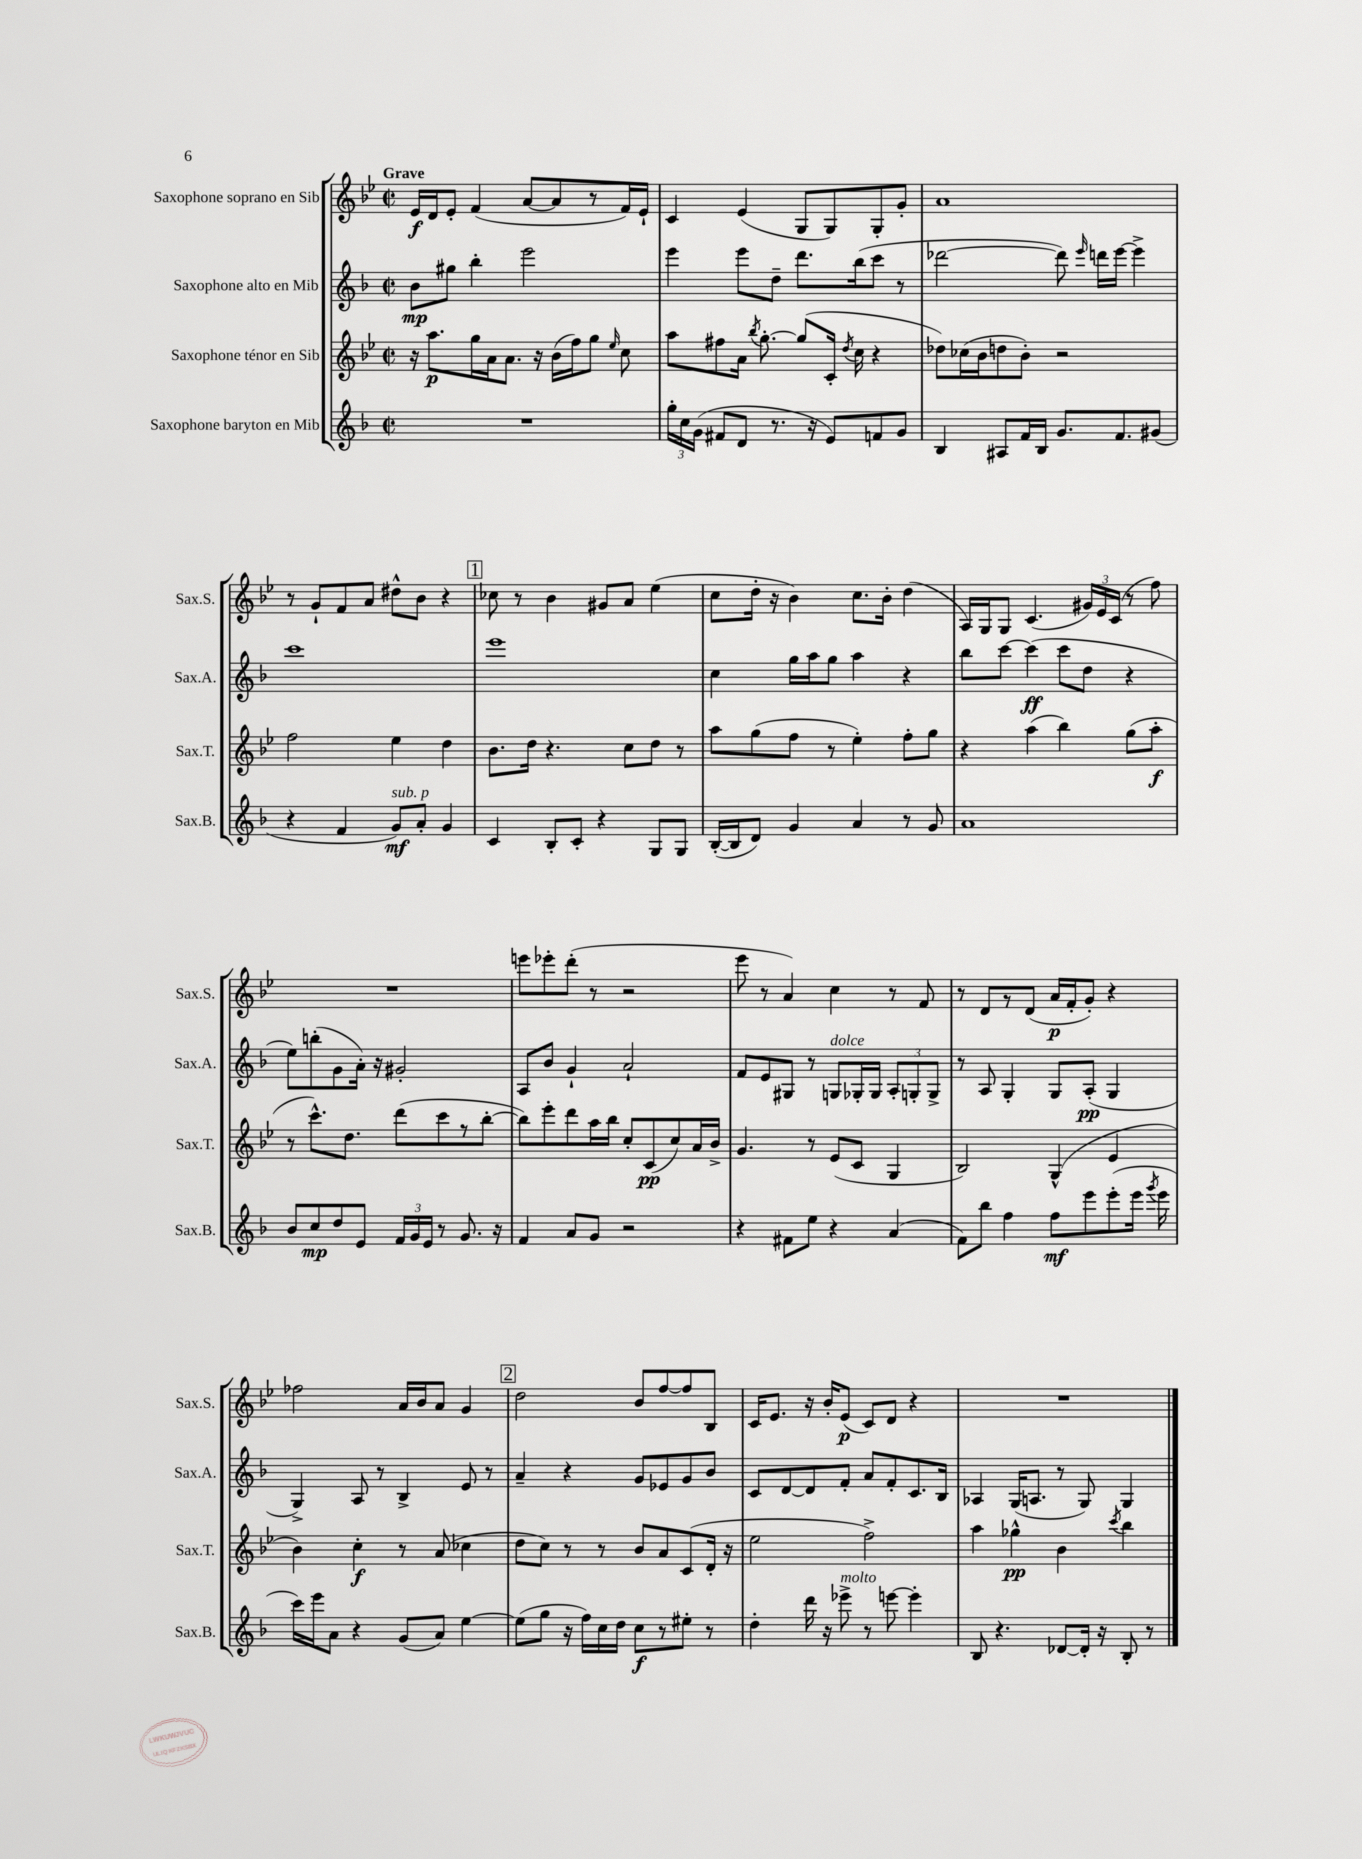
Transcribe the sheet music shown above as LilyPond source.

<<
\new StaffGroup <<
\new Staff = "s0" \with { instrumentName = "Saxophone soprano en Sib" shortInstrumentName = "Sax.S." } {
    \clef treble \key bes \major \defaultTimeSignature \time 2/2 \tempo "Grave"
    \autoBeamOff ees'16[\f d'16 ees'8]-. f'4( a'8[~ a'8 r8 f'16) ees'16]-! |
    c'4 ees'4( g8[ g8) g8-. g'8]-. |
    a'1 |
    r8 g'8[-! f'8 a'8] dis''8[-^ bes'8] r4 |
    \mark \markup { \box "1" } ces''8 r8 bes'4 gis'8[ a'8] ees''4( |
    c''8[ d''16]-. r16 bes'4) c''8.[ bes'16]-. d''4( |
    a16[) g16 g8] c'4.( \tuplet 3/2 { gis'16[) ees'16 c'16]( } r8 f''8) |
    R1 |
    e'''8[ ees'''8-. d'''8]-.( r8 r2 |
    ees'''8 r8 a'4) c''4 r8 f'8 |
    r8 d'8[ r8 d'8]( a'16[\p f'16-. g'8]-.) r4 |
    fes''2 a'16[ bes'16 a'8] g'4 |
    \mark \markup { \box "2" } d''2 bes'8[ f''8~ f''8 bes8] |
    c'16[ ees'8.] r16 bes'16[-. ees'8]\p( c'8[) d'8] r4 |
    R1 \bar "|." |
}
\new Staff = "s1" \with { instrumentName = "Saxophone alto en Mib" shortInstrumentName = "Sax.A." } {
    \clef treble \key f \major \defaultTimeSignature \time 2/2
    \autoBeamOff bes'8[\mp gis''8] bes''4-. e'''2 |
    e'''4 e'''8[ d''8]-- d'''8.[ bes''16( c'''8] r8 |
    des'''2~ des'''8) \grace { e'''16 } d'''16[ e'''16]~ e'''4-> |
    c'''1 |
    \mark \markup { \box "1" } e'''1 |
    c''4 g''16[ a''16 g''8] a''4 r4 |
    bes''8[ c'''8]~ c'''4\ff( c'''8[ d''8] r4 |
    e''8[) b''8-.( g'8 a'16]-.) r16 gis'2-. |
    a8[ bes'8] g'4-! a'2-! |
    f'8[ e'8 gis8] r8 g8[^\markup { \italic "dolce" } ges16-. ges16] \tuplet 3/2 { a8[-. g8-. g8]-> } |
    r8 a8 g4-. g8[ a8]-.\pp( g4 |
    g4->) a8 r8 bes4-> e'8 r8 |
    \mark \markup { \box "2" } a'4-- r4 g'8[ ees'8 g'8 bes'8] |
    c'8[ d'8~ d'8 f'8]-. a'8[ f'8-. c'8. bes16] |
    aes4 g16[( a8.] r8 g8) g4 \bar "|." |
}
\new Staff = "s2" \with { instrumentName = "Saxophone ténor en Sib" shortInstrumentName = "Sax.T." } {
    \clef treble \key bes \major \defaultTimeSignature \time 2/2
    \autoBeamOff r16 a''8.[\p g''16 a'16 a'8.] r16 bes'16[( f''16) g''8] \grace { ees''16 } c''8 |
    a''8[ fis''8 a'16] \acciaccatura { bes''8 } g''8.~-. g''8[( c'16]-. \acciaccatura { d''8 } c''16 r4 |
    des''8[) ces''16( bes'16 d''8 bes'8]-.) r2 |
    f''2 ees''4 d''4 |
    \mark \markup { \box "1" } bes'8.[ d''16] r4. c''8[ d''8] r8 |
    a''8[ g''8( f''8] r8 ees''4-.) f''8[-. g''8] |
    r4 a''4( bes''4) g''8[( a''8]-.\f |
    r8 c'''8.[-^) d''8.] d'''8[( c'''8 r8 bes''8]~-. |
    bes''8[) ees'''8-. d'''8 a''16 bes''16] c''8[-. c'8\pp( c''8) a'16 bes'16]-> |
    g'4. r8 ees'8[( c'8] g4 |
    bes2) g4-^( ees'4 |
    bes'4) c''4-.\f r8 a'8( ces''4 |
    \mark \markup { \box "2" } d''8[ c''8]) r8 r8 bes'8[ a'8 c'8( d'16]-. r16 |
    ees''2 f''2->) |
    a''4 ges''4-^\pp bes'4 \acciaccatura { c'''8 } bes''4 \bar "|." |
}
\new Staff = "s3" \with { instrumentName = "Saxophone baryton en Mib" shortInstrumentName = "Sax.B." } {
    \clef treble \key f \major \defaultTimeSignature \time 2/2
    \autoBeamOff R1 |
    \tuplet 3/2 { g''16[-. c''16 g'16]( } fis'8[ d'8] r8. r16 e'8[) f'8 g'8] |
    bes4 ais8[ f'16 bes16] g'8.[ f'8. gis'8]( |
    r4 f'4 g'8[\mf^\markup { \italic "sub. p" }) a'8]-. g'4 |
    \mark \markup { \box "1" } c'4 bes8[-. c'8]-. r4 g8[ g8] |
    bes16[~-.( bes16 d'8]) g'4 a'4 r8 g'8 |
    a'1 |
    bes'8[ c''8\mp d''8 e'8] \tuplet 3/2 { f'16[ g'16 e'16] } r8 g'8. r16 |
    f'4 a'8[ g'8] r2 |
    r4 fis'8[ e''8] r4 a'4( |
    f'8[) bes''8] f''4 f''8[\mf e'''8 e'''8-.( e'''16] \acciaccatura { g'''8 } e'''16 |
    c'''16[) e'''16 a'8] r4 g'8[( a'8]) e''4~ |
    \mark \markup { \box "2" } e''8[( g''8] r16 f''16[) c''16 d''16] c''8[\f r8 eis''8]-. r8 |
    d''4-. d'''16 r16 ees'''8->^\markup { \italic "molto" } r8 e'''8~ e'''4-. |
    bes8 r4. des'8[~ des'16]-. r16 bes8-. r8 \bar "|." |
}
>>
>>
\layout { \context { \Score \remove "Bar_number_engraver" } }
